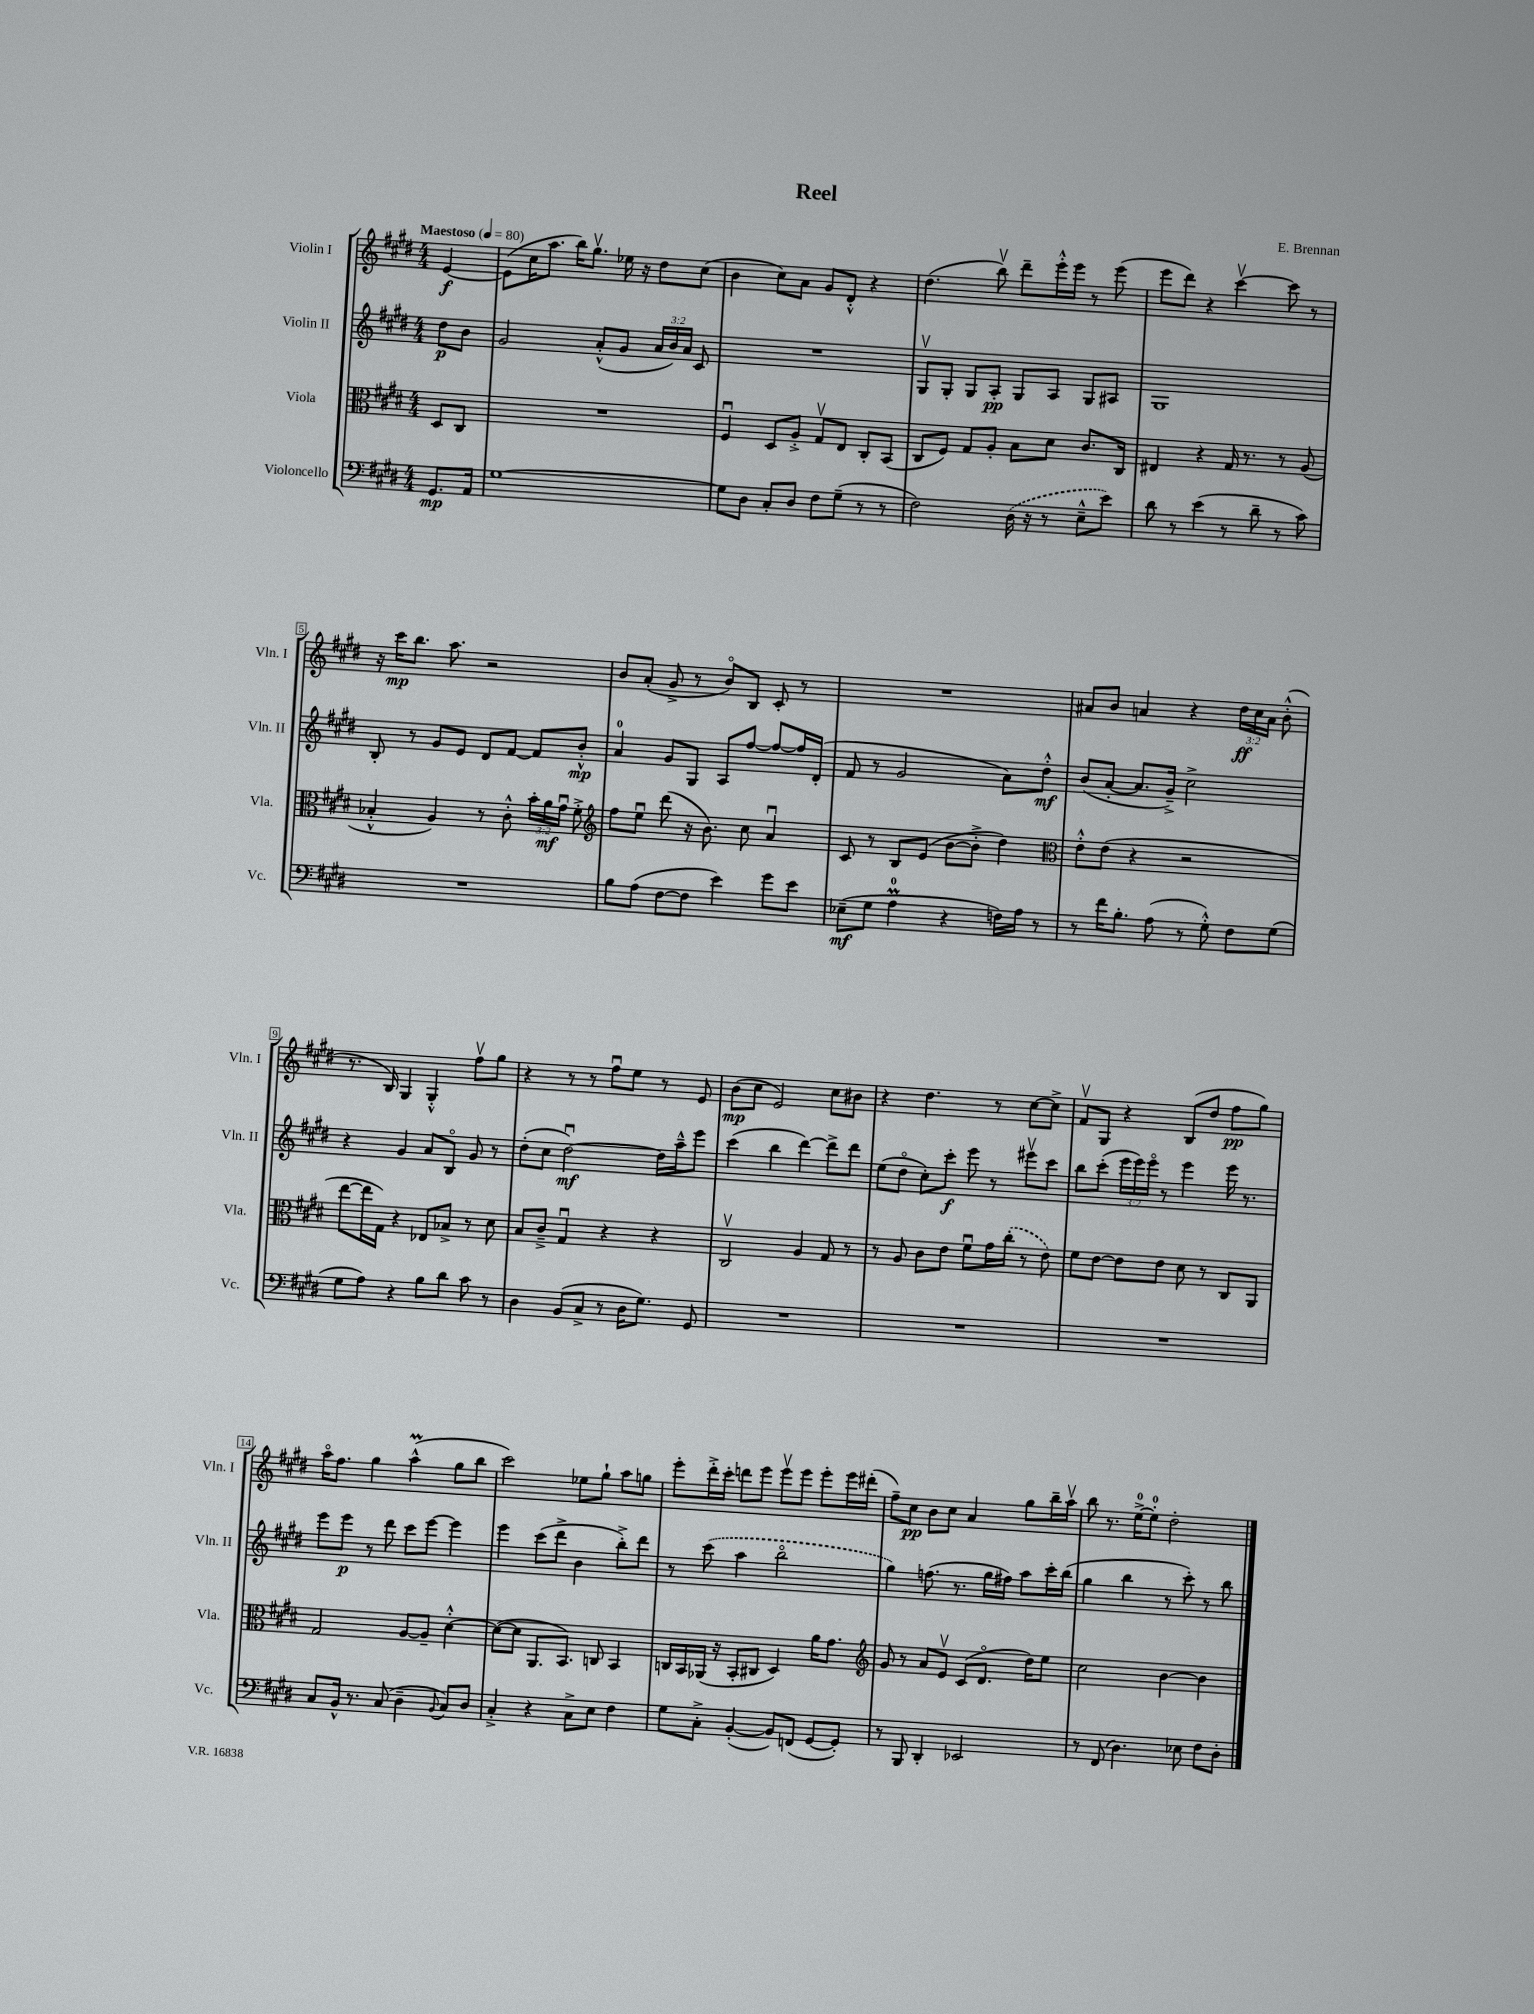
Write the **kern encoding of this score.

**kern	**dynam	**kern	**dynam	**kern	**dynam	**kern	**dynam
*part4	*part4	*part3	*part3	*part2	*part2	*part1	*part1
*staff4	*staff4	*staff3	*staff3	*staff2	*staff2	*staff1	*staff1
*I"Violoncello	*	*I"Viola	*	*I"Violin II	*	*I"Violin I	*
*I'Vc.	*	*I'Vla.	*	*I'Vln. II	*	*I'Vln. I	*
*clefF4	*	*clefC3	*	*clefG2	*	*clefG2	*
*k[f#c#g#d#]	*	*k[f#c#g#d#]	*	*k[f#c#g#d#]	*	*k[f#c#g#d#]	*
*M4/4	*	*M4/4	*	*M4/4	*	*M4/4	*
*MM80	*	*MM80	*	*MM80	*	*MM80	*
=	=	=	=	=	=	=	=
!	!	!	!	!	!	!LO:TX:a:B:t=Maestoso	!
8.GG#/L	mp	8D#/L	.	8dd#\L	p	[4e/	f
.	.	8C#/J	.	8b\J	.	.	.
16AA/Jk	.	.	.	.	.	.	.
=1	=1	=1	=1	=1	=1	=1	=1
[1G#	.	1r	.	2g#/	.	(8e\L]	.
.	.	.	.	.	.	16cc#\K	.
.	.	.	.	.	.	8.aa\J	.
.	.	.	.	.	.	16bb\KL)	.
.	.	.	.	.	.	8.gg#v\J	.
.	.	.	.	(8a'^^/L	.	.	.
.	.	.	.	8g#/J	.	16ee-X\	.
.	.	.	.	.	.	16r	.
.	.	.	.	24a/LL	.	8dd#\L	.
.	.	.	.	24b/)	.	.	.
.	.	.	.	24a/JJ	.	.	.
.	.	.	.	8c#/	.	(8cc#\J	.
=2	=2	=2	=2	=2	=2	=2	=2
8G#\L]	.	4F#u/	.	1r	.	4b\	.
8D#\J	.	.	.	.	.	.	.
8C#'/L	.	8D#/L	.	.	.	8cc#\L)	.
8D#/J	.	8A'^/J	.	.	.	8a\J	.
8F#\L	.	8G#v/L	.	.	.	8g#/L	.
(8G#~\J	.	8E/J	.	.	.	8d#'^^/J	.
8r	.	8C#'/L	.	.	.	4r	.
8r	.	(8BB/J	.	.	.	.	.
=3	=3	=3	=3	=3	=3	=3	=3
2F#\)	.	8C#/L	.	8G#v/L	.	(4.dd#\	.
.	.	8F#/J)	.	8G#'/J	.	.	.
.	.	8G#/L	.	8G#/L	.	.	.
.	.	8A'/J	.	8A'/J	pp	8bbv\)	.
(16D#\	.	8B\L	.	8G#/L	.	8ddd#~\L	.
16r	.	.	.	.	.	.	.
8r	.	8d#\J	.	8A/J	.	16eee'^^\L	.
.	.	.	.	.	.	16eee\JJ	.
8E~^^\L	.	8.c#/L	.	8G#/L	.	8r	.
8e\J)	.	.	.	8A#X/J	.	(8eee\	.
.	.	16C#/Jk	.	.	.	.	.
=4	=4	=4	=4	=4	=4	=4	=4
8d#\	.	4E#X/	.	1G#	.	8eee\L	.
8r	.	.	.	.	.	8ddd#\J)	.
(4e\	.	4r	.	.	.	4r	.
8r	.	16G#/	.	.	.	[4ccc#v\	.
.	.	8.r	.	.	.	.	.
8d#~\	.	.	.	.	.	.	.
8r	.	8r	.	.	.	8ccc#\]	.
8c#\)	.	(8A/	.	.	.	8r	.
!!LO:LB:g=z
=5	=5	=5	=5	=5	=5	=5	=5
1r	.	4B-X'^^/	.	8B'/	.	16r	.
.	.	.	.	.	.	16ccc#\KL	mp
.	.	.	.	8r	.	8.bb\J	.
.	.	4A/)	.	8g#/L	.	.	.
.	.	.	.	.	.	8.aa\	.
.	.	.	.	8e/J	.	.	.
.	.	8r	.	8d#/L	.	2r	.
.	.	8c#'^^\	.	[8f#/J	.	.	.
.	.	24b'\LL	.	8f#/L]	.	.	.
.	.	24a\	mf	.	.	.	.
.	.	24g#u\JJ	.	.	.	.	.
.	.	8f#'^\	.	8b'^^/J	mp	.	.
=6	=6	=6	=6	=6	=6	=6	=6
*	*	*clefG2	*	*	*	*	*
8B\L	.	8ff#\L	.	4a/	.	8b/L	.
(8A\J	.	8eeu\J	.	.	.	(8a'/J	.
[8F#\L	.	(8ddd#\	.	8g#/L	.	8g#^/	.
8F#\J]	.	16r	.	8G#/J	.	8r	.
.	.	8.b\)	.	.	.	.	.
4e\)	.	.	.	8A/L	.	8b/L)	.
.	.	8cc#\	.	[8ff#/J	.	8B/J	.
8g#\L	.	4au/	.	8ff#/L_	.	8c#'/	.
8e\J	.	.	.	16ff#/L]	.	8r	.
.	.	.	.	(16d#'/JJ	.	.	.
=7	=7	=7	=7	=7	=7	=7	=7
(8E-X~\L	mf	8c#/	.	8f#/	.	1r	.
8G#\J	.	8r	.	8r	.	.	.
4AM\	.	8B/L	.	2g#/	.	.	.
.	.	(8e/J	.	.	.	.	.
4r	.	[8b\L	.	.	.	.	.
.	.	8b'^\J]	.	.	.	.	.
16Fn\LL)	.	4dd#\)	.	8a\L)	.	.	.
16A\JJ	.	.	.	.	.	.	.
8r	.	.	.	8dd#'^^\J	mf	.	.
=8	=8	=8	=8	=8	=8	=8	=8
*	*	*clefC3	*	*	*	*	*
8r	.	8e'^^\L	.	(8b/L	.	8a#X/L	.
16f#\KL	.	(8e\J	.	[8a'/J	.	8b/J	.
8.B'\J	.	.	.	.	.	.	.
.	.	4r	.	8.a/L]	.	4an/	.
(8A\	.	.	.	.	.	.	.
.	.	.	.	16g#~^/Jk)	.	.	.
8r	.	2r	.	2cc#^\	.	4r	.
8G#'^^\)	.	.	.	.	.	.	.
8F#\L	.	.	.	.	.	24dd#\LL	ff
.	.	.	.	.	.	24cc#\	.
.	.	.	.	.	.	24a\JJ	.
(8G#\J	.	.	.	.	.	(8b'^^\	.
!!LO:LB:g=z
=9	=9	=9	=9	=9	=9	=9	=9
8G#\L	.	[8ee\L	.	4r	.	8.r	.
8A\J)	.	16ee\L]	.	.	.	.	.
.	.	16G#\JJ)	.	.	.	16B/)	.
4r	.	4r	.	4g#/	.	4G#/	.
8B\L	.	8E-X/L	.	8a/L	.	4G#'^^/	.
8d#\J	.	8B-X^/J	.	8B/J	.	.	.
8c#\	.	8r	.	8g#/	.	8ff#v\L	.
8r	.	8d#\	.	8r	.	8gg#\J	.
=10	=10	=10	=10	=10	=10	=10	=10
4D#\	.	8B/L	.	(8dd#'\L	.	4r	.
.	.	8c#~^/J	.	8cc#\J	.	.	.
(8BB/L	.	4G#u/	.	[2dd#u\)	mf	8r	.
8C#^/J	.	.	.	.	.	8r	.
8r	.	4r	.	.	.	8ff#u\L	.
16D#\KL	.	.	.	.	.	8ee\J	.
8.G#\J)	.	.	.	.	.	.	.
.	.	4r	.	16dd#\LL]	.	8r	.
.	.	.	.	16aa~^^\J	.	.	.
8GG#/	.	.	.	8eee\J	.	8e/	.
=11	=11	=11	=11	=11	=11	=11	=11
1r	.	2C#v/	.	(4ccc#\	.	(8b\L	mp
.	.	.	.	.	.	8cc#\J	.
.	.	.	.	4bb\	.	2e/)	.
.	.	4A/	.	[4ddd#\)	.	.	.
.	.	8G#/	.	8ddd#^\L]	.	8cc#\L	.
.	.	8r	.	8ddd#\J	.	8b#X\J	.
=12	=12	=12	=12	=12	=12	=12	=12
1r	.	8r	.	(8ee\L	.	4r	.
.	.	8A/	.	8dd#\J	.	.	.
.	.	8c#\L	.	8cc#'\L)	.	4.dd#\	.
.	.	8e\J	.	8ccc#'\J	f	.	.
.	.	8f#u\L	.	8eee\	.	.	.
.	.	16g#\L	.	8r	.	8r	.
.	.	(16cc#'\JJ	.	.	.	.	.
.	.	8r	.	8eee#Xv\L	.	[8cc#\L	.
.	.	8e\)	.	8ccc#\J	.	8cc#^\J]	.
=13	=13	=13	=13	=13	=13	=13	=13
1r	.	8f#\L	.	8bb\L	.	8f#v/L	.
.	.	[8e\J	.	(8ccc#'\J	.	8G#/J	.
.	.	8e\L]	.	24eee\LL	.	4r	.
.	.	.	.	24eee\)	.	.	.
.	.	.	.	24eee\JJ	.	.	.
.	.	8e\J	.	8r	.	.	.
.	.	8d#\	.	4eee\	.	(8B/L	.
.	.	8r	.	.	.	8dd#/J	.
.	.	8C#/L	.	16eee\	.	8ff#\L	pp
.	.	.	.	8.r	.	.	.
.	.	8AA/J	.	.	.	8gg#\J)	.
!!LO:LB:g=z
=14	=14	=14	=14	=14	=14	=14	=14
8C#/L	.	2G#/	.	8eee\L	.	16aa\KL	.
.	.	.	.	.	.	8.ff#\J	.
16BB^^/Jk	.	.	.	8eee\J	p	.	.
8.r	.	.	.	.	.	.	.
.	.	.	.	8r	.	4gg#\	.
(8C#/	.	.	.	8ddd#\	.	.	.
4D#~\	.	[8A/L	.	8ccc#\L	.	(4aaM^^\	.
.	.	8A~/J]	.	[8eee\J	.	.	.
8qqBB/	.	.	.	.	.	.	.
8C#/L)	.	[4d#'^^\	.	4eee\]	.	8gg#\L	.
8D#/J	.	.	.	.	.	8bb\J	.
=15	=15	=15	=15	=15	=15	=15	=15
4C#'^/	.	(8d#\L_	.	4eee\	.	2ccc#\)	.
.	.	8d#\J]	.	.	.	.	.
4r	.	8.AA/L	.	(8ccc#\L	.	.	.
.	.	.	.	8ddd#^\J	.	.	.
.	.	8.BB/J)	.	.	.	.	.
8C#^\L	.	.	.	4b\	.	8ee-X\L	.
8E\J	.	8Cn/	.	.	.	8gg#`\J	.
4F#\	.	4BB/	.	8bb'^\L)	.	8aa\L	.
.	.	.	.	8ddd#\J	.	8ggn\J	.
=16	=16	=16	=16	=16	=16	=16	=16
8G#\L	.	16Cn/LL	.	8r	.	8eee'\L	.
.	.	16BB/	.	.	.	.	.
8C#'^\J	.	(16AA-X/JJ	.	(8ccc#\	.	16ddd#'^\L	.
.	.	16r	.	.	.	16ccc#'\JJ	.
([4BB'/	.	8BB'/L	.	4aa\	.	8dddn\L	.
.	.	8C#X/J	.	.	.	8eee\J	.
8BB/L])	.	4D#/)	.	2bb\	.	8eeev\L	.
(8FFn/J	.	.	.	.	.	8eee\J	.
[8GG#/L	.	16a\KL	.	.	.	8eee'\L	.
.	.	8.g#\J	.	.	.	.	.
8GG#'/J])	.	.	.	.	.	16eee\L	.
.	.	.	.	.	.	(16ddd#X'\JJ	.
=17	=17	=17	=17	=17	=17	=17	=17
*	*	*clefG2	*	*	*	*	*
8r	.	8g#/	.	4gg#\)	.	8ff#~\L)	.
8BBB/	.	8r	.	.	.	8cc#\J	pp
4DD#'/	.	8a/L	.	(8.ffn\	.	8b\L	.
.	.	8ev/J	.	.	.	8cc#\J	.
.	.	.	.	8.r	.	.	.
2EE-X/	.	(8c#/L	.	.	.	4a/	.
.	.	8.d#/J	.	16gg#\LL	.	.	.
.	.	.	.	16ff#X\JJ)	.	.	.
.	.	.	.	8aa\L	.	8gg#\L	.
.	.	16dd#\KL)	.	.	.	.	.
.	.	8ee\J	.	16ccc#'\L	.	16bb~\L	.
.	.	.	.	(16bb\JJ	.	16aav\JJ	.
=18	=18	=18	=18	=18	=18	=18	=18
8r	.	2cc#\	.	4gg#\	.	8bb\	.
(8FF#/	.	.	.	.	.	8.r	.
4.D#\)	.	.	.	4bb\	.	.	.
.	.	.	.	.	.	[16ee^\KL	.
.	.	.	.	.	.	8ee'\J]	.
.	.	[4b\	.	8r	.	2dd#'\	.
8E-X\	.	.	.	8ccc#'\)	.	.	.
8F#\L	.	4b\]	.	8r	.	.	.
8D#'\J	.	.	.	8bb\	.	.	.
==	==	==	==	==	==	==	==
*-	*-	*-	*-	*-	*-	*-	*-
